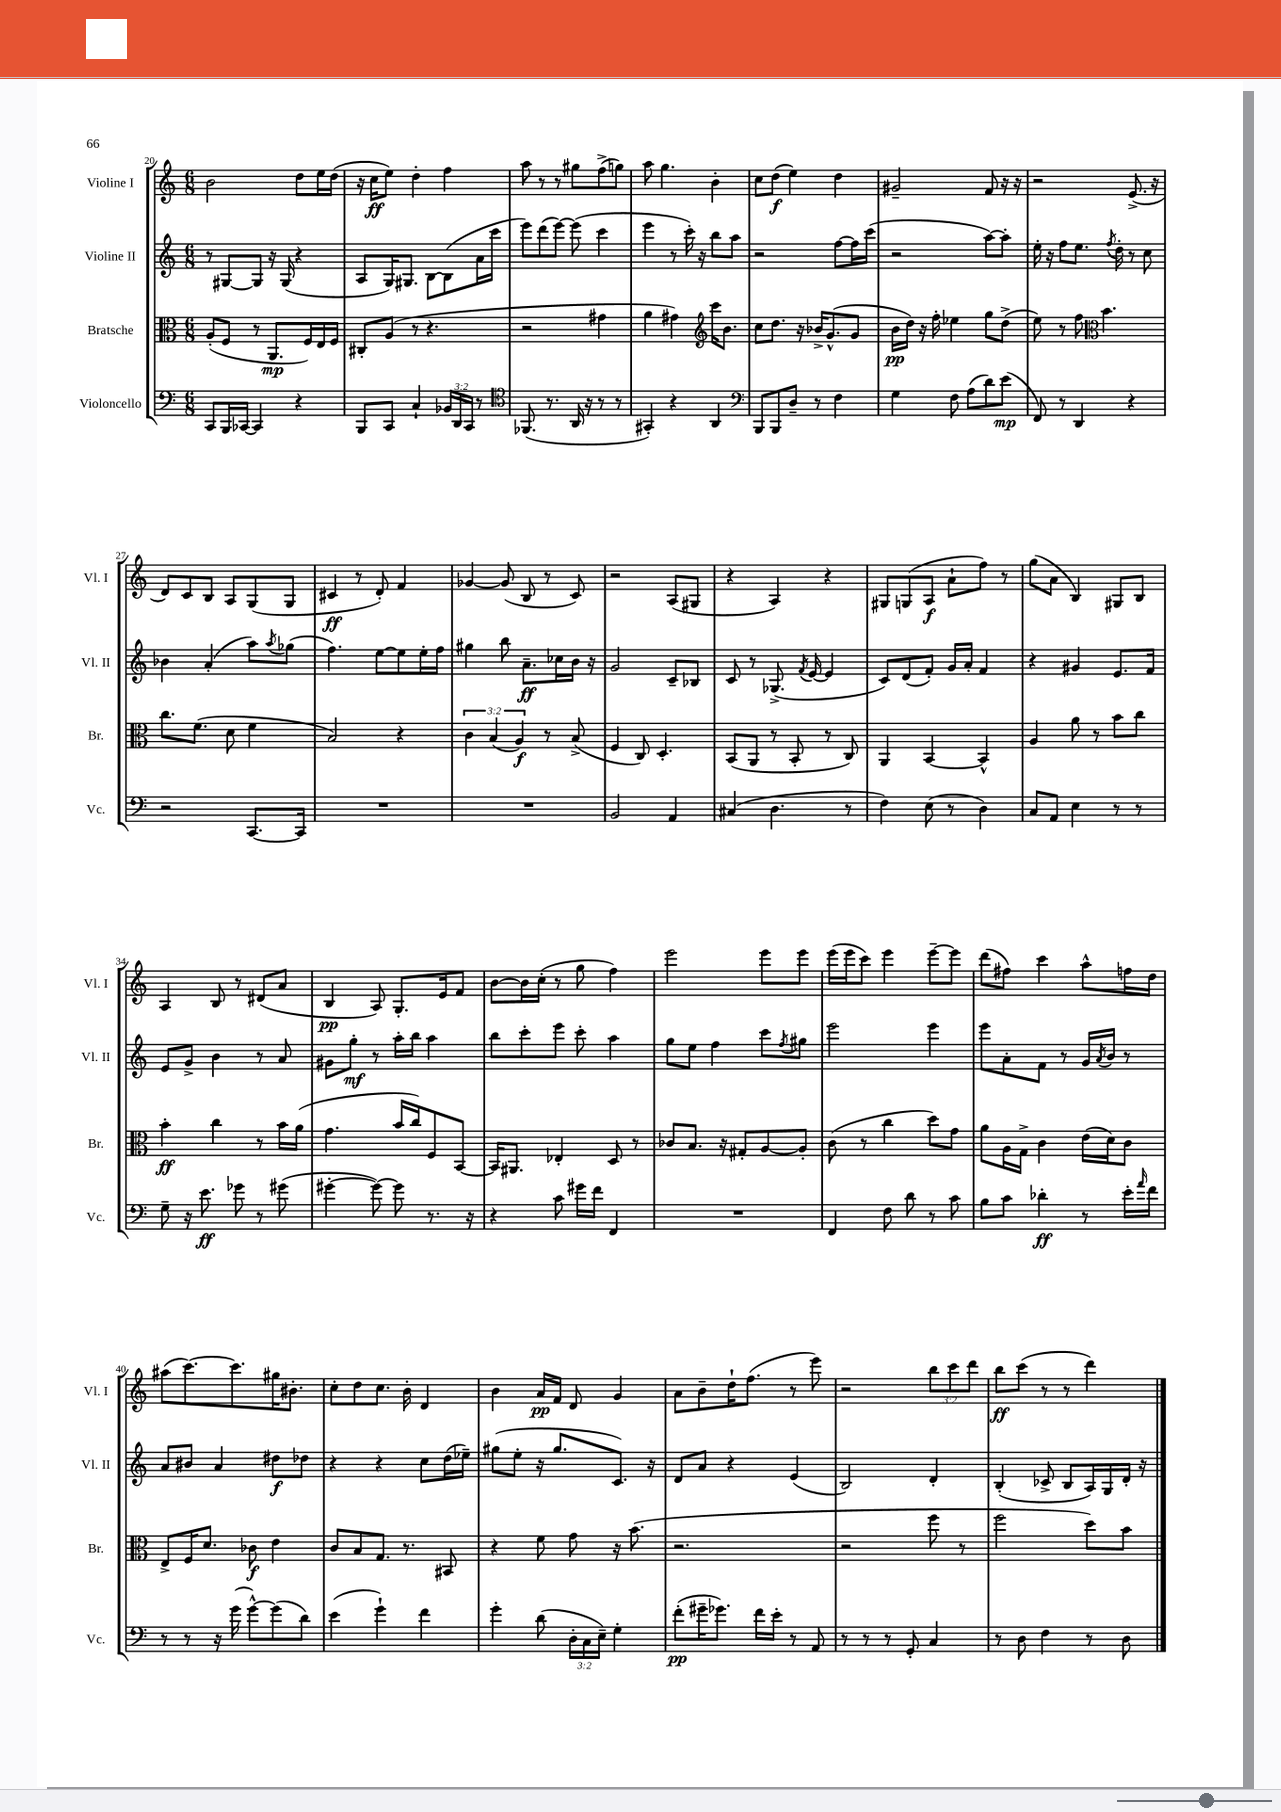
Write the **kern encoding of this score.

**kern	**dynam	**kern	**dynam	**kern	**dynam	**kern	**dynam
*part4	*part4	*part3	*part3	*part2	*part2	*part1	*part1
*staff4	*staff4	*staff3	*staff3	*staff2	*staff2	*staff1	*staff1
*I"Violoncello	*	*I"Bratsche	*	*I"Violine II	*	*I"Violine I	*
*I'Vc.	*	*I'Br.	*	*I'Vl. II	*	*I'Vl. I	*
*clefF4	*	*clefC3	*	*clefG2	*	*clefG2	*
*k[]	*	*k[]	*	*k[]	*	*k[]	*
*M6/8	*	*M6/8	*	*M6/8	*	*M6/8	*
=20	=20	=20	=20	=20	=20	=20	=20
8CC/L	.	(8A'/L	.	8r	.	2b\	.
16BBB/L	.	8F/J	.	[8G#X/L	.	.	.
[16CC-X/JJ	.	.	.	.	.	.	.
4CC-/]	.	8r	.	8G#/J]	.	.	.
.	.	8.AA/L	mp	16r	.	.	.
.	.	.	.	(16G#/	.	.	.
4r	.	.	.	4r	.	8dd\L	.
.	.	16F/L)	.	.	.	.	.
.	.	16E/	.	.	.	16ee\L	.
.	.	16F/JJ	.	.	.	(16dd\JJ	.
=21	=21	=21	=21	=21	=21	=21	=21
8BBB/L	.	8C#X'/L	.	8A/L	.	16r	.
.	.	.	.	.	.	16cc\KL	ff
8CC/J	.	(8A/J	.	16G/K)	.	8ee\J)	.
.	.	.	.	8.G#X/J	.	.	.
4C`/	.	8r	.	.	.	4dd'\	.
.	.	4.r	.	[8B\L	.	.	.
24BB-X/LL	.	.	.	(8B\]	.	4ff\	.
24DD/	.	.	.	.	.	.	.
24CC/JJ	.	.	.	.	.	.	.
8r	.	.	.	16a\L	.	.	.
.	.	.	.	16ccc\JJ	.	.	.
=22	=22	=22	=22	=22	=22	=22	=22
*clefC4	*	*	*	*	*	*	*
(8.FF-X/	.	2r	.	8eee\L)	.	8aa\	.
.	.	.	.	(8ddd\	.	8r	.
8.r	.	.	.	.	.	.	.
.	.	.	.	[8eee\J)	.	8r	.
16AA/	.	.	.	(8eee\]	.	8gg#X\L	.
16r	.	.	.	.	.	.	.
8r	.	4g#X\	.	4ccc\	.	(8ff^\	.
8r	.	.	.	.	.	8ggn\J)	.
=23	=23	=23	=23	=23	=23	=23	=23
4GG#X'/)	.	4a\	.	4eee\	.	8aa\	.
.	.	.	.	.	.	4.gg\	.
4r	.	4g#X\)	.	8r	.	.	.
.	.	.	.	16ccc'\)	.	.	.
.	.	.	.	16r	.	.	.
*	*	*clefG2	*	*	*	*	*
4AA/	.	16ccc\KL	.	8bb\L	.	4b'\	.
.	.	8.b\J	.	.	.	.	.
.	.	.	.	8aa\J	.	.	.
=24	=24	=24	=24	=24	=24	=24	=24
*clefF4	*	*	*	*	*	*	*
8BBB/L	.	8cc\L	.	2r	.	8cc\L	.
8BBB/	.	8.dd\J	.	.	.	(8dd\J	f
8D~/J	.	.	.	.	.	4ee\)	.
.	.	16r	.	.	.	.	.
8r	.	16b-X^/KL	.	.	.	.	.
.	.	(8.g^^/	.	.	.	.	.
4F\	.	.	.	[8ff\L	.	4dd\	.
.	.	8g/J	.	16ff\L]	.	.	.
.	.	.	.	(16ccc\JJ	.	.	.
=25	=25	=25	=25	=25	=25	=25	=25
4G\	.	16b\LL	pp	2r	.	2g#X~/	.
.	.	16dd\JJ)	.	.	.	.	.
.	.	16r	.	.	.	.	.
.	.	16ff'\	.	.	.	.	.
8F\	.	4ee-X\	.	.	.	.	.
(8A\L	.	.	.	.	.	.	.
8d\)	.	8gg\L	.	[8aa\L)	.	8f/	.
(8e\J	mp	(8dd^\J	.	8aa'\J]	.	16r	.
.	.	.	.	.	.	16r	.
=26	=26	=26	=26	=26	=26	=26	=26
8FF/)	.	8ee\)	.	16ee'\	.	2r	.
.	.	.	.	16r	.	.	.
8r	.	8r	.	8ff\L	.	.	.
4DD/	.	8ff\	.	8.ee\J	.	.	.
*	*	*clefC3	*	*	*	*	*
.	.	4.b\	.	.	.	.	.
.	.	.	.	8qff/	.	.	.
.	.	.	.	16dd'\	.	.	.
4r	.	.	.	8r	.	(8.e^/	.
.	.	.	.	8cc\	.	.	.
.	.	.	.	.	.	16r	.
!!LO:LB:g=z
=27	=27	=27	=27	=27	=27	=27	=27
2r	.	8.cc\L	.	4b-X\	.	8d/L)	.
.	.	.	.	.	.	8c/	.
.	.	(8.f\J	.	.	.	.	.
.	.	.	.	(4a'/	.	8B/J	.
.	.	8d\	.	.	.	8A/L	.
[8.CC/L	.	4f\	.	8aa\L)	.	(8G/	.
.	.	.	.	8qaa/	.	.	.
.	.	.	.	(8gg-X\J	.	8G/J	.
16CC/Jk]	.	.	.	.	.	.	.
=28	=28	=28	=28	=28	=28	=28	=28
2.r	.	2B/)	.	4.ff\)	.	4c#X/	ff
.	.	.	.	.	.	8r	.
.	.	.	.	[8ee\L	.	8d'/)	.
.	.	4r	.	8ee\]	.	4f/	.
.	.	.	.	16ee'\L	.	.	.
.	.	.	.	16ff\JJ	.	.	.
=29	=29	=29	=29	=29	=29	=29	=29
2.r	.	6c\	.	4gg#X\	.	[4g-X/	.
.	.	(6B/	.	.	.	.	.
.	.	.	.	8bb\	.	(8g-/]	.
.	.	6A/)	f	.	.	.	.
.	.	.	.	8.a~\L	ff	8B/	.
.	.	8r	.	.	.	8r	.
.	.	.	.	16cc-X\L	.	.	.
.	.	(8B^/	.	16b\JJ	.	8c/)	.
.	.	.	.	16r	.	.	.
=30	=30	=30	=30	=30	=30	=30	=30
2BB/	.	4F/	.	2g/	.	2r	.
.	.	8C/)	.	.	.	.	.
.	.	4.D'/	.	.	.	.	.
4AA/	.	.	.	8c~/L	.	(8A/L	.
.	.	.	.	8B-X/J	.	8G#X/J	.
=31	=31	=31	=31	=31	=31	=31	=31
(4C#X/	.	(8BB/L	.	8c/	.	4r	.
.	.	8AA/J	.	8r	.	.	.
4.D\	.	8r	.	(8.G-X^/	.	4A/)	.
.	.	8BB'/	.	.	.	.	.
.	.	.	.	8qf/	.	.	.
.	.	.	.	[16e/	.	.	.
.	.	8r	.	4e/]	.	4r	.
8r	.	8C/)	.	.	.	.	.
=32	=32	=32	=32	=32	=32	=32	=32
4F\)	.	4AA/	.	8c/L)	.	8G#X/L	.
.	.	.	.	(8d/	.	(8Gn/	.
(8E\	.	[4BB/	.	8f'/J)	.	8A/J	f
8r	.	.	.	16g/LL	.	8a`\L	.
.	.	.	.	16a'/JJ	.	.	.
4D\)	.	4BB^^/]	.	4f/	.	8ff\J)	.
.	.	.	.	.	.	8r	.
=33	=33	=33	=33	=33	=33	=33	=33
8C/L	.	4A/	.	4r	.	(8gg\L	.
8AA/J	.	.	.	.	.	8a\J	.
4E\	.	8a\	.	4g#X/	.	4B/)	.
.	.	8r	.	.	.	.	.
8r	.	8b\L	.	8.e/L	.	8G#X/L	.
8r	.	8cc\J	.	.	.	8B/J	.
.	.	.	.	16f/Jk	.	.	.
!!LO:LB:g=z
=34	=34	=34	=34	=34	=34	=34	=34
8G~\	.	4b'\	ff	8e/L	.	4A/	.
16r	.	.	.	8g^/J	.	.	.
8.e\	ff	.	.	.	.	.	.
.	.	4cc\	.	4b\	.	8B/	.
8g-X\	.	.	.	.	.	8r	.
8r	.	8r	.	8r	.	(8d#X/L	.
(8g#X\	.	16b\LL	.	8a/	.	8a/J	.
.	.	(16a\JJ	.	.	.	.	.
=35	=35	=35	=35	=35	=35	=35	=35
[4g#X'\	.	4.g\	.	8g#X\L	.	4B/	pp
.	.	.	.	8gg'\J	mf	.	.
8g#\_)	.	.	.	8r	.	8A/)	.
8g#\]	.	16b/LL	.	16aa'\LL	.	8.G'/L	.
.	.	16cc/J)	.	16bb\JJ	.	.	.
8.r	.	8F/	.	4aa\	.	.	.
.	.	.	.	.	.	16e/k	.
.	.	[8BB/J	.	.	.	8f/J	.
16r	.	.	.	.	.	.	.
=36	=36	=36	=36	=36	=36	=36	=36
4r	.	16BB/KL]	.	8bb\L	.	[8b\L	.
.	.	8.AA#X/J	.	.	.	.	.
.	.	.	.	8ccc'\	.	16b\L]	.
.	.	.	.	.	.	(16cc'\JJ	.
8c\	.	4E-X'/	.	8eee\J	.	8r	.
16g#X\LL	.	.	.	8ccc'\	.	8gg\	.
16f\JJ	.	.	.	.	.	.	.
4FF/	.	8D/	.	4aa\	.	4ff\)	.
.	.	8r	.	.	.	.	.
=37	=37	=37	=37	=37	=37	=37	=37
2.r	.	8c-X/L	.	8gg\L	.	2eee\	.
.	.	8.B/J	.	8ee\J	.	.	.
.	.	.	.	4ff\	.	.	.
.	.	16r	.	.	.	.	.
.	.	8G#X'/L	.	.	.	.	.
.	.	[8A/	.	8ccc\L	.	8eee\L	.
.	.	.	.	8qff/	.	.	.
.	.	8A'/J]	.	8gg#X\J	.	8eee\J	.
=38	=38	=38	=38	=38	=38	=38	=38
4FF/	.	(8c\	.	2eee\	.	(16eee\LL	.
.	.	.	.	.	.	16eee\J	.
.	.	8r	.	.	.	8ccc\J)	.
8F\	.	4cc\	.	.	.	4eee\	.
8d\	.	.	.	.	.	.	.
8r	.	8dd\L)	.	4eee\	.	[8eee~\L	.
8c\	.	8g\J	.	.	.	8eee\J]	.
=39	=39	=39	=39	=39	=39	=39	=39
8B\L	.	8a\L	.	8eee\L	.	(8ddd\L	.
8c\J	.	16A\L	.	8a'\	.	8ff#X\J)	.
.	.	16G^\JJ	.	.	.	.	.
4d-X'\	ff	4c\	.	8f\J	.	4ccc\	.
.	.	.	.	8r	.	.	.
8r	.	(16e\LL	.	16g/LL	.	8aa^^\L	.
.	.	.	.	8qa/	.	.	.
.	.	16d\J)	.	16b/JJ	.	.	.
16e'\LL	.	8c\J	.	8r	.	16ffn\L	.
16qqa/	.	.	.	.	.	.	.
16f\JJ	.	.	.	.	.	16dd\JJ	.
!!LO:LB:g=z
=40	=40	=40	=40	=40	=40	=40	=40
8r	.	8E^/L	.	8a/L	.	(8aa#X\L	.
8r	.	16F/K	.	8b#X/J	.	[8.ccc\)	.
.	.	8.d/J	.	.	.	.	.
16r	.	.	.	4a/	.	.	.
(16g\	.	.	.	.	.	8.ccc\]	.
[8g^^\L)	.	8c-X\	f	.	.	.	.
(8g\]	.	4e\	.	8dd#X\L	f	16gg#X\K	.
.	.	.	.	.	.	8.b#X'\J	.
8d\J)	.	.	.	8dd-X\J	.	.	.
=41	=41	=41	=41	=41	=41	=41	=41
(4e\	.	8c/L	.	4r	.	8cc'\L	.
.	.	8B/	.	.	.	8dd\	.
4g`\)	.	8.G/J	.	4r	.	8.cc\J	.
.	.	8.r	.	.	.	16b'\	.
4f\	.	.	.	8cc\L	.	4d/	.
.	.	8BB#X/	.	(16dd\L	.	.	.
.	.	.	.	16ee-X~\JJ)	.	.	.
=42	=42	=42	=42	=42	=42	=42	=42
4g'\	.	4r	.	(8gg#X\L	.	4b\	.
.	.	.	.	8ee'\J	.	.	.
(8d\	.	8f\	.	16r	.	16a/LL	pp
.	.	.	.	8.gg#/L	.	16f/JJ	.
24D'\LL	.	8g\	.	.	.	8d/	.
24C\	.	.	.	.	.	.	.
24E~\JJ)	.	.	.	.	.	.	.
4G'\	.	16r	.	8.c/J)	.	4g/	.
.	.	(8.b\	.	.	.	.	.
.	.	.	.	16r	.	.	.
=43	=43	=43	=43	=43	=43	=43	=43
(8f'\L	pp	2.r	.	8d/L	.	8a\L	.
16g#X~\K	.	.	.	8a/J	.	8b~\	.
8.g-X\J)	.	.	.	.	.	.	.
.	.	.	.	4r	.	16dd`\K	.
.	.	.	.	.	.	(8.ff\J	.
16f\LL	.	.	.	.	.	.	.
16e'\JJ	.	.	.	.	.	.	.
8r	.	.	.	(4e/	.	8r	.
8AA/	.	.	.	.	.	8eee\)	.
=44	=44	=44	=44	=44	=44	=44	=44
8r	.	2r	.	2B/)	.	2r	.
8r	.	.	.	.	.	.	.
8r	.	.	.	.	.	.	.
8GG'/	.	.	.	.	.	.	.
4C/	.	8ff\	.	4d'/	.	12bb\L	.
.	.	.	.	.	.	12ccc\	.
.	.	8r	.	.	.	.	.
.	.	.	.	.	.	12ddd\J	.
=45	=45	=45	=45	=45	=45	=45	=45
8r	.	2ff\	.	(4B'/	.	8bb\L	ff
8D\	.	.	.	.	.	(8ccc\J	.
4F\	.	.	.	8c-X^/	.	8r	.
.	.	.	.	8B/L	.	8r	.
8r	.	8dd\L)	.	16A/L)	.	4ddd\)	.
.	.	.	.	16G/	.	.	.
8D\	.	8b\J	.	16d'/JJ	.	.	.
.	.	.	.	16r	.	.	.
==	==	==	==	==	==	==	==
*-	*-	*-	*-	*-	*-	*-	*-
